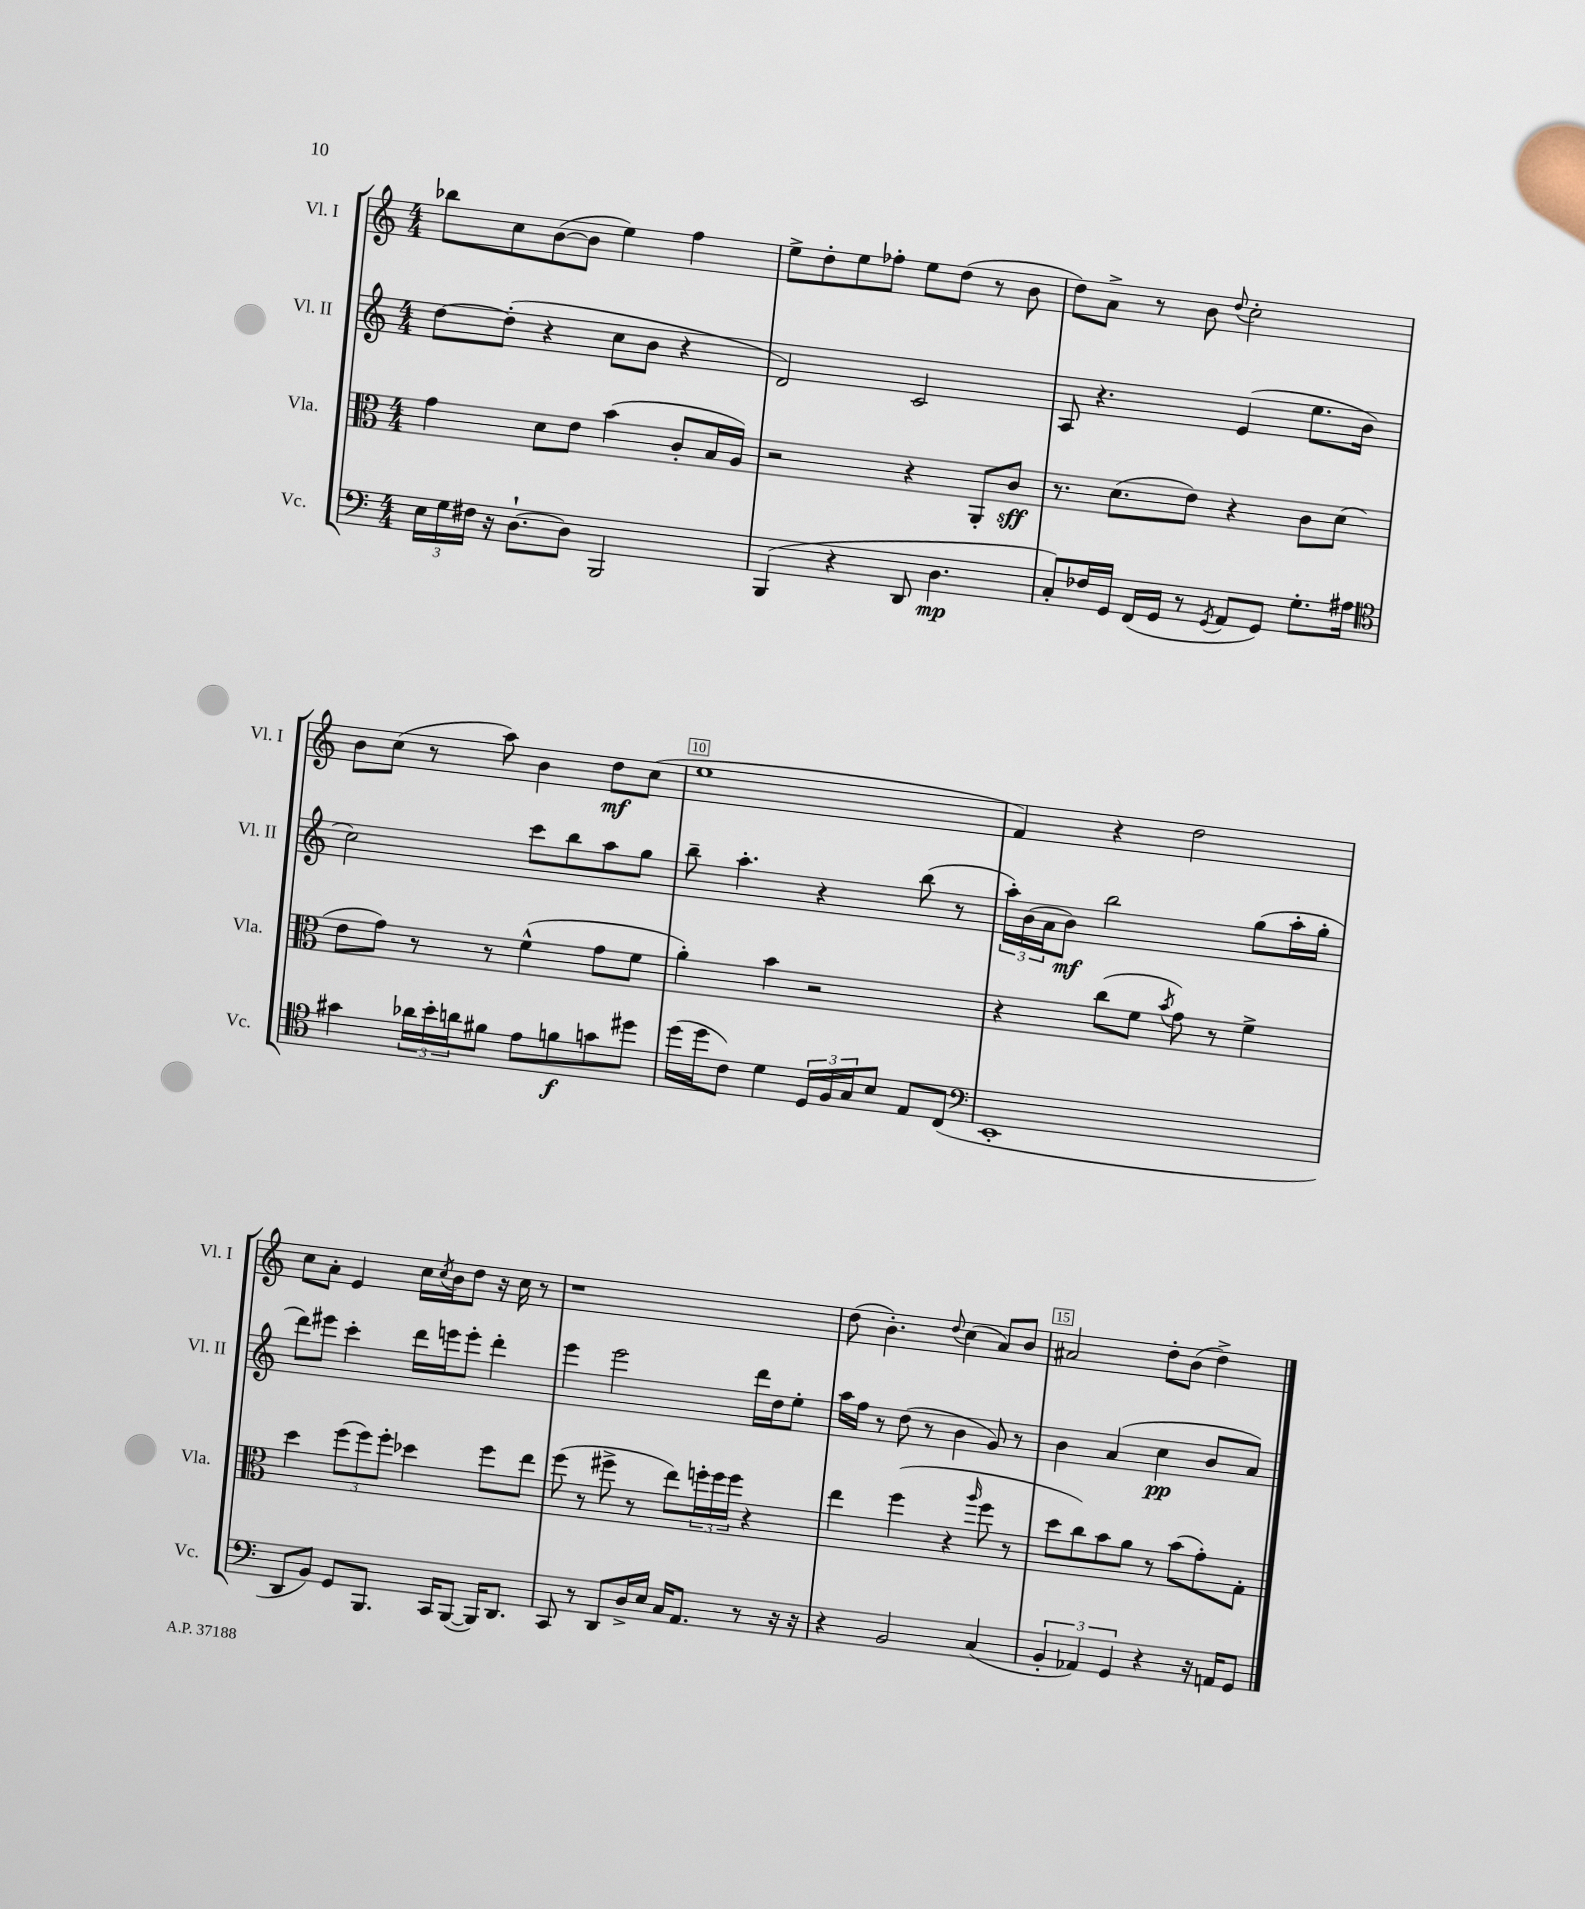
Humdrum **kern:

**kern	**kern	**kern	**kern
*staff4	*staff3	*staff2	*staff1
*clefF4	*clefC3	*clefG2	*clefG2
*k[]	*k[]	*k[]	*k[]
*M4/4	*M4/4	*M4/4	*M4/4
24E	4g	[8dd	8bb-
24G	.	.	.
24F#	.	.	.
16r	.	(8dd']	8cc
[8.D`	.	.	.
.	8d	4r	([8b
8D]	8e	.	8b]
2BBB	(4b	8cc	4ee)
.	.	8b	.
.	8c'	4r	4ff
.	16B	.	.
.	16A)	.	.
=	=	=	=
(4BBB	2r	2d)	8ee^
.	.	.	8dd'
4r	.	.	8ee
.	.	.	8ff-'
8DD	4r	2c	8ee
4.D	.	.	(8dd
.	8AA'	.	8r
.	8c	.	8b
=	=	=	=
8C')	8.r	8A	8dd)
16F-	.	4.r	8a^
16GG	(8.d	.	.
(16FF	.	.	8r
16GG	.	.	.
8r	8e)	.	8b
8qGG	.	.	8qqdd
8AA	4r	(4e	2cc'
8GG)	.	.	.
8.G'	8c	8.ee	.
.	(8d	.	.
16A#	.	16b	.
=	=	=	=
*clefC4	*	*	*
4g#	8e	2cc)	8b
.	8g)	.	(8cc
24a-	8r	.	8r
24b'	.	.	.
24a	.	.	.
8f#	8r	.	8aa)
8e	(4f^^	8ccc	4b
8f	.	8bb	.
8g	8g	8aa	8dd
8dd#	8f	8gg	(8cc
=	=	=	=
(16dd	4a')	8bb~	1ee
16dd	.	.	.
8c)	.	4.aa'	.
4d	4b	.	.
24D	2r	4r	.
24F	.	.	.
24G	.	.	.
8B	.	.	.
8E	.	(8bb	.
(8C	.	8r	.
=	=	=	=
*clefF4	*	*	*
1EE'	4r	24aa')	4f)
.	.	(24b	.
.	.	24a	.
.	.	8b)	.
.	(8cc	2bb	4r
.	8f	.	.
.	8qb	.	.
.	8g)	.	2dd
.	8r	.	.
.	4f^	(8gg	.
.	.	16aa'	.
.	.	16gg'	.
=	=	=	=
8DD	4dd	8ddd)	8cc
8BB)	.	8eee#	8a'
8GG	(12ff	4ccc'	4e
.	12ff)	.	.
8.BBB	.	.	.
.	12ff'	.	.
.	4dd-	16ddd	16cc
.	.	.	8qcc
16CC	.	16eee	16b
([8BBB	.	8eee'	8dd
16BBB])	8ff	4ddd'	16r
8.DD	.	.	16cc
.	8ee	.	8r
=	=	=	=
8CC	(8ff	4eee	1r
8r	8r	.	.
8DD	8ff#^	2eee	.
16D^	8r	.	.
16E	.	.	.
16C	8ee)	.	.
8.AA	.	.	.
.	24ff'	.	.
.	24ff	.	.
.	24ff	.	.
8r	4r	16ddd	.
.	.	16dd	.
16r	.	8ee'	.
16r	.	.	.
=	=	=	=
4r	4ee	16aa	(8dd
.	.	16ff	.
.	.	8r	4.b')
2BB	(4ff	(8dd	.
.	.	8r	.
.	.	.	8qqdd
.	4r	4b	(4cc
.	16qqaa	.	.
(4C	8ff	8g)	8a)
.	8r	8r	8b
=	=	=	=
6BB'	8dd	4b	2a#
.	8cc)	.	.
6AA-)	.	.	.
.	8b	(4a	.
6GG	.	.	.
.	8a	.	.
4r	8r	4cc	8dd'
.	(8b	.	(8b
16r	8g')	8b	4dd^)
16AA	.	.	.
8GG	8G'	8a)	.
==	==	==	==
*-	*-	*-	*-
